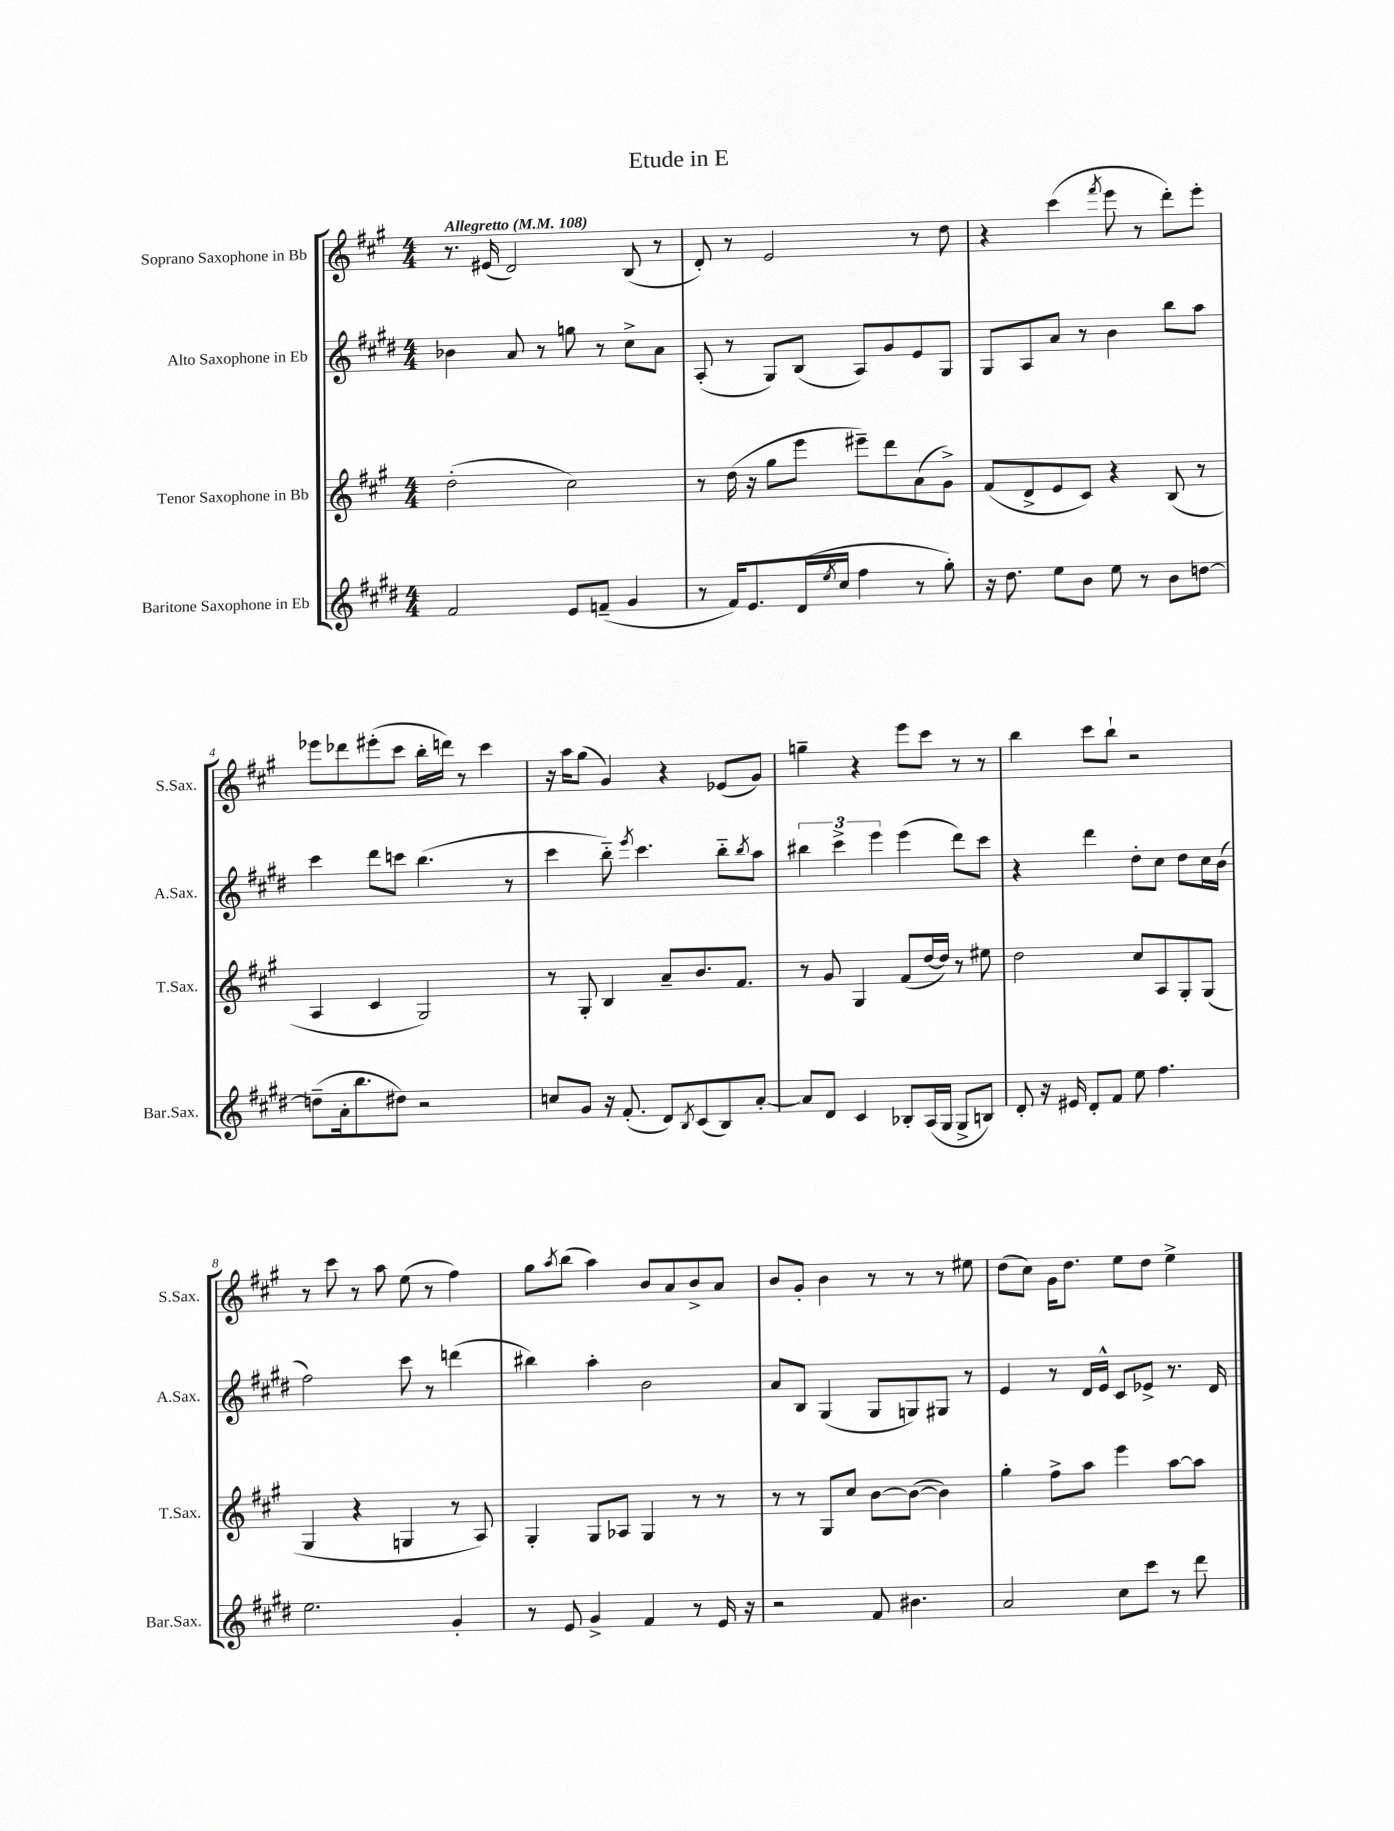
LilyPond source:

\header { title = "Etude in E" }
<<
\new StaffGroup <<
\new Staff = "s0" \with { instrumentName = "Soprano Saxophone in Bb" shortInstrumentName = "S.Sax." } {
    \clef treble \key a \major \numericTimeSignature \time 4/4 \tempo "Allegretto" 4 = 108
    r8. eis'16( d'2) b8( r8 |
    d'8-.) r8 e'2 r8 d''8 |
    r4 cis'''4( \acciaccatura { fis'''8 } e'''8 r8 d'''8-.) e'''8-. |
    ees'''8 des'''8 eis'''8-.( cis'''8 b''16-. d'''16) r8 cis'''4 |
    r16 a''16 gis''8( gis'4) r4 ees'8( gis'8) |
    g''4-- r4 e'''8 cis'''8 r8 r8 |
    b''4 cis'''8 b''8-! r2 |
    r8 cis'''8 r8 a''8 e''8( r8 fis''4) |
    gis''8 \acciaccatura { a''8 } b''8( a''4) b'8 a'8 b'8-> a'8 |
    b'8 gis'8-. b'4 r8 r8 r8 eis''8 |
    d''8( cis''8) gis'16 d''8. e''8 d''8 e''4-> \bar "|." |
}
\new Staff = "s1" \with { instrumentName = "Alto Saxophone in Eb" shortInstrumentName = "A.Sax." } {
    \clef treble \key e \major \numericTimeSignature \time 4/4
    bes'4 a'8 r8 g''8 r8 cis''8-> a'8 |
    a8-.( r8 gis8) b8( a8) gis'8 e'8 gis8 |
    gis8 a8 a'8 r8 b'4 b''8 a''8 |
    cis'''4 dis'''8 c'''8 b''4.( r8 |
    cis'''4 b''8-_) \acciaccatura { e'''8 } cis'''4. b''8-_ \acciaccatura { b''8 } a''8 |
    \tuplet 3/2 { bis''4 cis'''4-> e'''4 } e'''4( dis'''8) cis'''8 |
    r4 dis'''4 dis''8-. cis''8 dis''8 cis''16 b'16( |
    fis''2) cis'''8 r8 d'''4( |
    bis''4) a''4-. b'2 |
    a'8 b8 gis4( gis8 g8) gis8 r8 |
    e'4 r8 dis'16 e'16-^ cis'8 ees'8-> r8. dis'16 \bar "|." |
}
\new Staff = "s2" \with { instrumentName = "Tenor Saxophone in Bb" shortInstrumentName = "T.Sax." } {
    \clef treble \key a \major \numericTimeSignature \time 4/4
    d''2-.( cis''2) |
    r8 d''16( r16 gis''8 e'''8 eis'''8--) d'''8 a'8( gis'8->) |
    fis'8( d'8-> e'8 cis'8) r4 b8( r8 |
    a4 cis'4 gis2) |
    r8 gis8-. b4 a'8-- b'8. fis'8. |
    r8 gis'8 gis4 fis'8( d''16~ d''16) r8 eis''8 |
    d''2 cis''8 a8 gis8-. gis8( |
    gis4 r4 g4 r8 a8) |
    gis4-. gis8 aes8 gis4 r8 r8 |
    r8 r8 gis8 cis''8 b'8~ b'8~( b'4) |
    gis''4-. fis''8-> a''8 e'''4 a''8~ a''8 \bar "|." |
}
\new Staff = "s3" \with { instrumentName = "Baritone Saxophone in Eb" shortInstrumentName = "Bar.Sax." } {
    \clef treble \key e \major \numericTimeSignature \time 4/4
    fis'2 e'8 f'8--( gis'4 |
    r8 fis'16) e'8. dis'16( \acciaccatura { e''8 } cis''16 fis''4 r8 gis''8-.) |
    r16 dis''8. e''8 b'8 e''8 r8 b'8 d''8~ |
    d''8--( a'16-. b''8. dis''8) r2 |
    c''8 gis'8 r16 fis'8.-.( dis'8) \acciaccatura { b8 } cis'8( b8) a'8~-. |
    a'8 dis'8 cis'4 bes8-. a16( gis16 gis8-> b8) |
    dis'8-. r16 eis'16 dis'8-. fis'8 e''8 fis''4. |
    e''2. gis'4-. |
    r8 e'8 gis'4-> fis'4 r8 e'16 r16 |
    r2 fis'8 bis'4. |
    a'2 cis''8 cis'''8 r8 dis'''8 \bar "|." |
}
>>
>>
